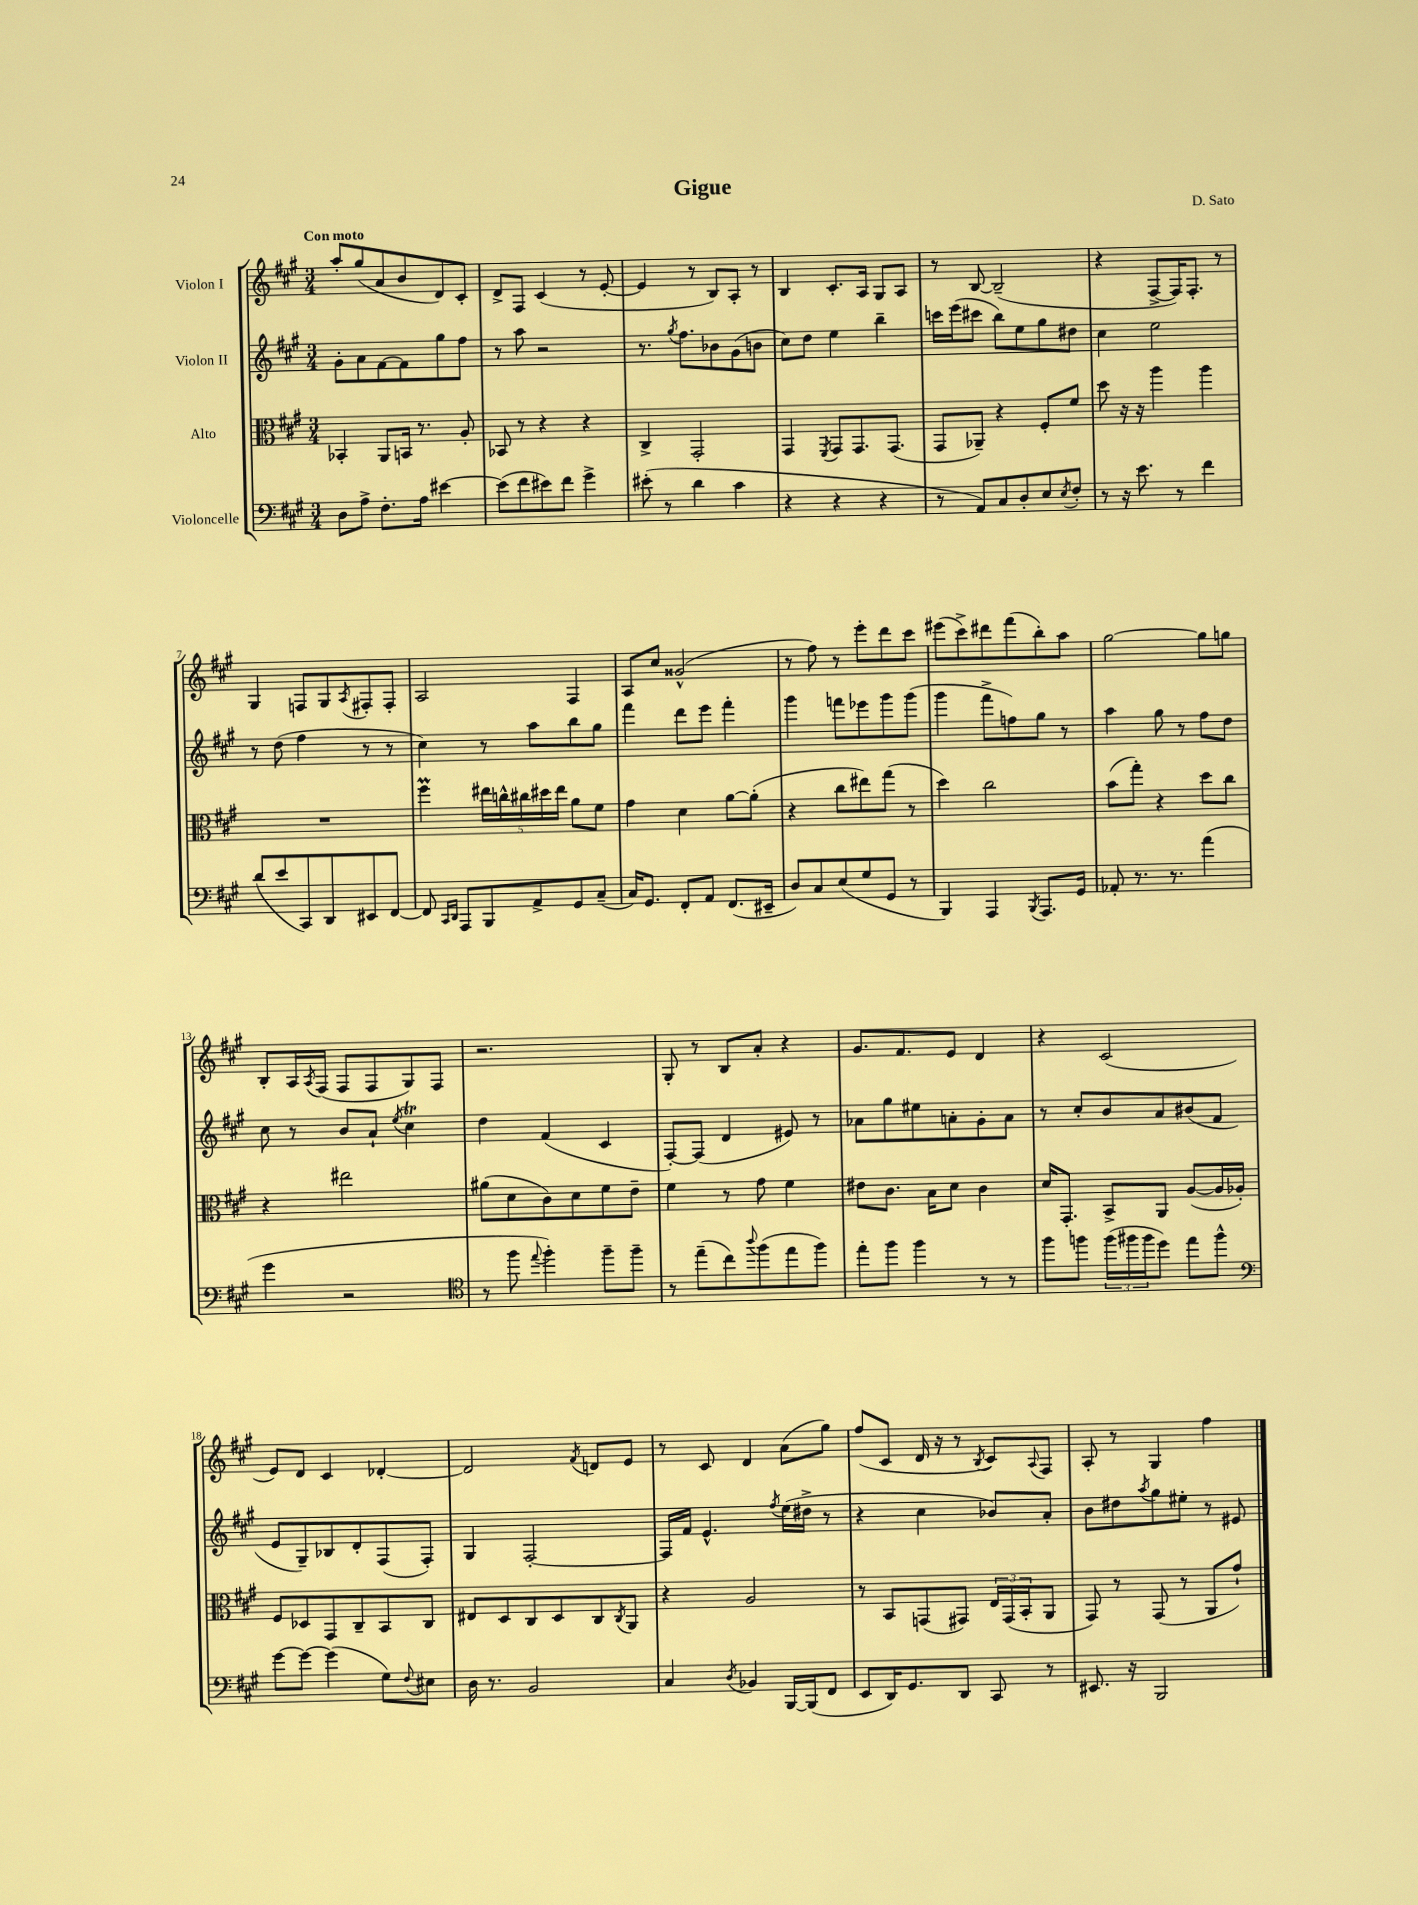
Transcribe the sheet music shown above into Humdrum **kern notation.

**kern	**kern	**kern	**kern
*staff4	*staff3	*staff2	*staff1
*clefF4	*clefC3	*clefG2	*clefG2
*k[f#c#g#]	*k[f#c#g#]	*k[f#c#g#]	*k[f#c#g#]
*M3/4	*M3/4	*M3/4	*M3/4
8D	4BB-'	8g#'	8aa'
8A^	.	8a	(8gg#
8.F#'	8AA	[8f#	8a
.	16BB	8f#]	8b
16A	8.r	.	.
[4e#	.	8gg#	8d)
.	8A'	8ff#	8c#'
=	=	=	=
(8e#]	8BB-	8r	8d^
8f#	8r	8aa	8F#
8e#)	4r	2r	(4c#
8f#	.	.	.
4g#^	4r	.	8r
.	.	.	[8e'
=	=	=	=
(8e#'	4C#^	8.r	4e]
8r	.	.	.
.	.	8qgg#	.
.	.	8.ff#	.
4d	2GG#'	.	8r
.	.	8b-	8B)
4c#	.	(8g#	8A'
.	.	8b	8r
=	=	=	=
4r	4GG#	8cc#)	4B
.	.	8dd	.
.	8qFF#	.	.
4r	8GG#	4ee	8.c#'
.	8.GG#	.	.
.	.	.	16A
4r	.	4bb~	8G#
.	(8.GG#	.	.
.	.	.	8A
=	=	=	=
8r	8GG#	16ccc	8r
.	.	(16eee	.
8AA)	8AA-~)	8ccc#	[8B
8C#	4r	8bb)	(2B~]
8D'	.	8ee	.
8E	8F#'	8gg#	.
8qE	.	.	.
8F#'	8f#	8dd#	.
=	=	=	=
8r	8dd	4cc#	4r
16r	16r	.	.
8.e	16r	.	.
.	4aa	2ee	[8F#^
8r	.	.	16F#])
.	.	.	8.F#'
4f#	4aa	.	.
.	.	.	8r
=	=	=	=
(8d	2.r	8r	4G#
8e	.	(8dd	.
8CC#)	.	4ff#	8F
8DD	.	.	8G#
.	.	.	8qA
8EE#	.	8r	8F#'
[8FF#	.	8r	8F#'
=	=	=	=
8FF#]	4ff#	4cc#)	2A
16qqCC#	.	.	.
16qqDD	.	.	.
8AAA	.	.	.
8BBB	20ee#	8r	.
.	20cc^^	.	.
.	20cc#	.	.
8AA^	.	8aa	.
.	20dd#	.	.
.	20ee#	.	.
8GG#	8a	8bb	4F#
(8C#~	8f#	8gg#	.
=	=	=	=
16C#)	4g#	4fff#	8A
8.GG#	.	.	.
.	.	.	8cc#
8FF#'	4d	8ddd	(2g##^^
8AA	.	8eee	.
(8.FF#	[8a	4fff#'	.
.	(8a']	.	.
16EE#~	.	.	.
=	=	=	=
8D)	4r	4ggg#	8r
8C#	.	.	8ff#)
(8E	8cc#	8fff	8r
8G#	8ee#)	8eee-	8eee'
8GG#	(8gg#	8ggg#	8ddd
8r	8r	(8ggg#	8ccc#
=	=	=	=
4BBB)	4dd)	4ggg#	(8eee#
.	.	.	8ccc#^)
4AAA	2cc#	8fff#^	8ddd#
.	.	8ff)	(8fff#
8qBBB	.	.	.
8.AAA	.	8gg#	8bb')
.	.	8r	8aa
16GG#	.	.	.
=	=	=	=
8AA-'	(8b	4aa	[2gg#
8.r	8gg#')	.	.
.	4r	8gg#	.
8.r	.	.	.
.	.	8r	.
(4a	8dd	8ff#	8gg#]
.	8cc#	8dd	8gg
=	=	=	=
4g#	4r	8cc#	8B'
.	.	8r	16A
.	.	.	8qA
.	.	.	(16F#
2r	2ee#	8b	8F#
.	.	8a`	8F#
.	.	8qee	.
.	.	4cc#	8G#)
.	.	.	8F#
=	=	=	=
*clefC4	*	*	*
8r	(8a#	4dd	2.r
8ff#	8d	.	.
8qqee	.	.	.
4ff#')	8c#)	(4f#	.
.	8d	.	.
8ff#~	8f#	4c#	.
8ff#~	8e~	.	.
=	=	=	=
8r	4f#	[8F#')	8G#'
(8ee~	.	(8F#]	8r
8cc#)	8r	4d	8B
8qqaa	.	.	.
(8ff#	8g#	.	8a'
8ee	4f#	8e#)	4r
8ff#)	.	8r	.
=	=	=	=
8ee'	8e#	8a-	8.g#
8ff#	8.c#	8gg#	.
.	.	.	8.f#
4ff#	.	8ee#	.
.	16B	.	.
.	8d	8a'	8e
8r	4c#	8g#'	4d
8r	.	8a	.
=	=	=	=
8ff#	16d	8r	4r
.	8.GG#'	.	.
8ff	.	8cc#'	.
(24ff	8BB^	8b	(2c#
24ff#	.	.	.
24ff#	.	.	.
8dd)	8AA	8a	.
8ee	([8A	(8b#	.
8ff#^^	16A]	8f#	.
.	16A-')	.	.
=	=	=	=
*clefF4	*	*	*
[8g#	8F#	8e	8e)
8g#_	8D-	8G#~)	8d
(4g#]	8GG#	8B-	4c#
.	8C#~	8d'	.
8G#)	8BB	(8F#	[4d-'
8qqF#	.	.	.
8E#	8C#	8F#')	.
=	=	=	=
16D	8E#	4G#	2d-]
8.r	.	.	.
.	8D	.	.
2BB	8C#	[2F#'	.
.	8D	.	.
.	.	.	8qf#
.	8C#	.	8d
.	8qC#	.	.
.	8AA	.	8e
=	=	=	=
4C#	4r	16F#]	8r
.	.	16f#	.
.	.	4.e^^	8c#
8qD	.	.	.
4BB-	2A	.	4d
.	.	8qff#	.
[16BBB	.	(16ee	(8a
(16BBB]	.	16dd#^	.
8FF#	.	8r	8gg#)
=	=	=	=
8EE	8r	4r	(8ff#
16DD)	8BB	.	8c#
8.GG#	.	.	.
.	(8GG	4cc#	16d
.	.	.	16r
8DD	8GG#)	.	8r
.	.	.	8qB
8CC#	24E	8b-)	8c#)
.	(24GG#	.	.
.	24BB'	.	.
.	.	.	8qqA
8r	8AA	8a'	8F#
=	=	=	=
8.EE#	8GG#)	8b	8A'
.	8r	8dd#	8r
16r	.	.	.
.	.	8qaa	.
2BBB	(8GG#	8gg#	4G#
.	8r	8ee#'	.
.	8AA	8r	4ff#
.	8g#`)	8e#	.
==	==	==	==
*-	*-	*-	*-
